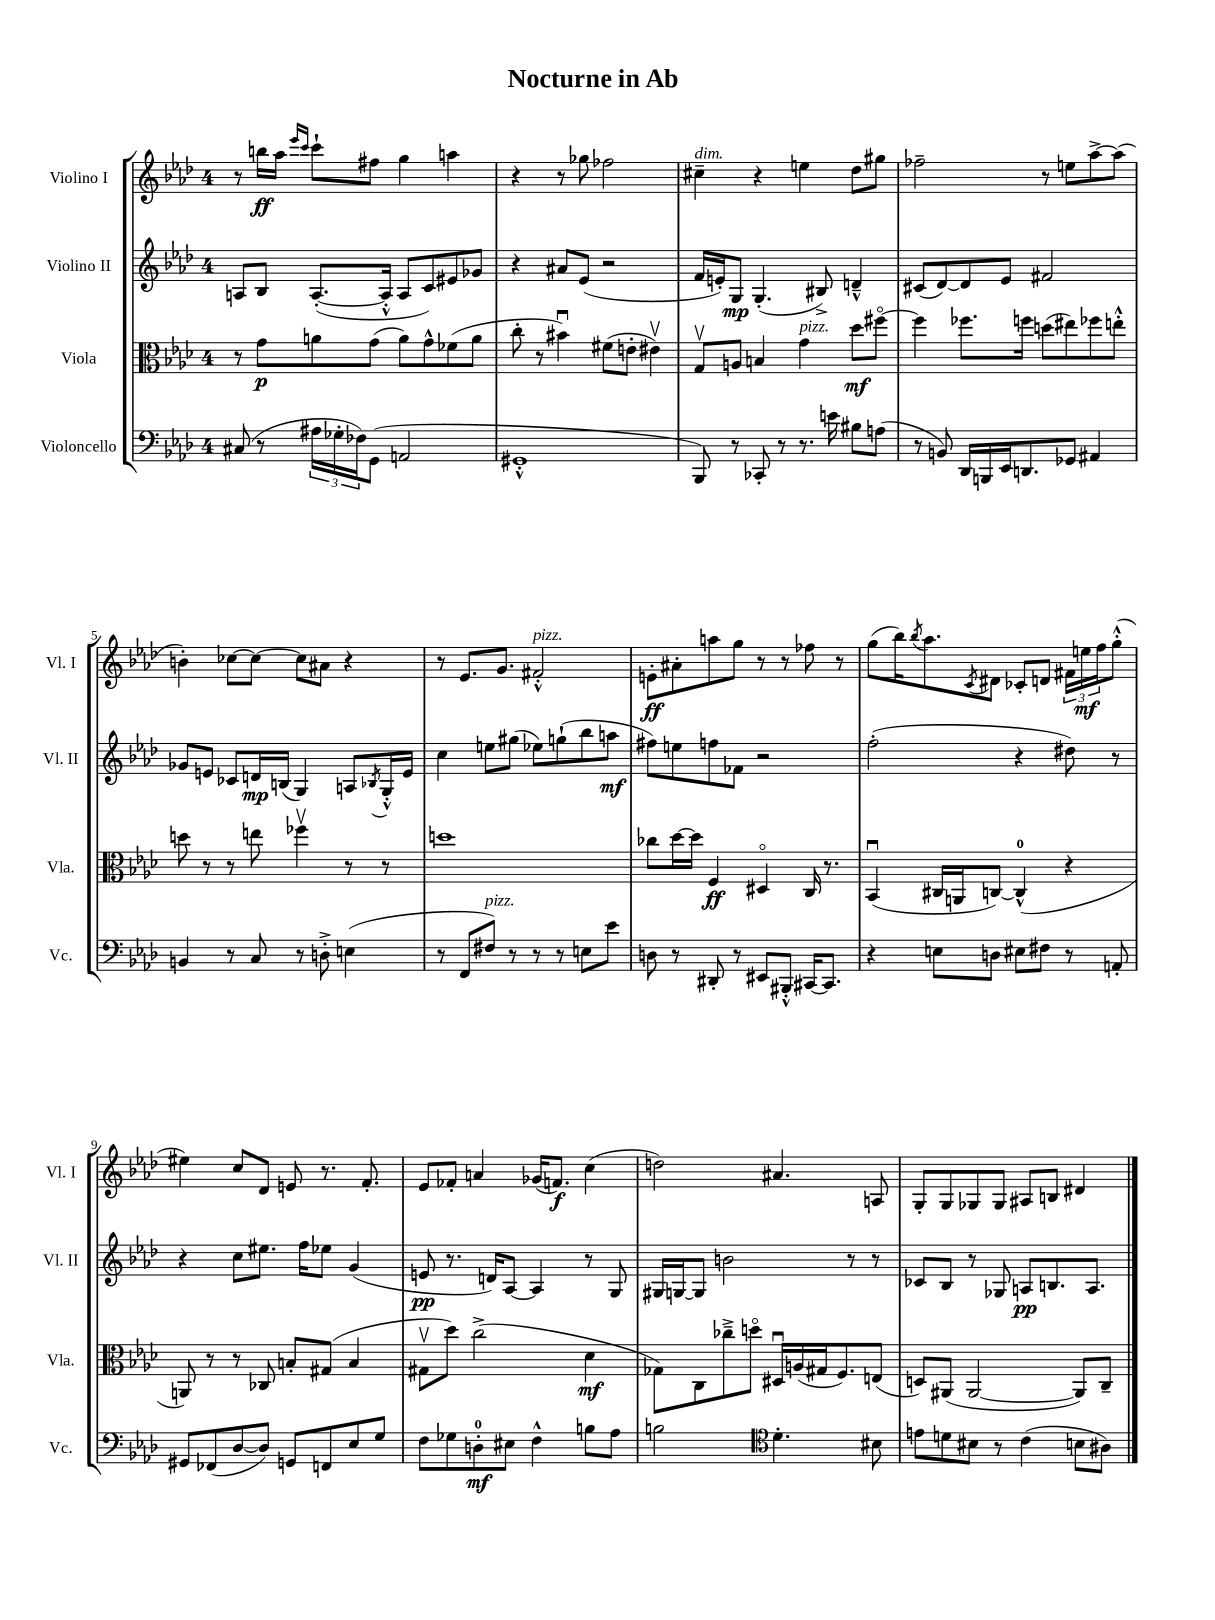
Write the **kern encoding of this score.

**kern	**dynam	**kern	**dynam	**kern	**dynam	**kern	**dynam
*part4	*part4	*part3	*part3	*part2	*part2	*part1	*part1
*staff4	*staff4	*staff3	*staff3	*staff2	*staff2	*staff1	*staff1
*I"Violoncello	*	*I"Viola	*	*I"Violino II	*	*I"Violino I	*
*I'Vc.	*	*I'Vla.	*	*I'Vl. II	*	*I'Vl. I	*
*clefF4	*	*clefC3	*	*clefG2	*	*clefG2	*
*k[b-e-a-d-]	*	*k[b-e-a-d-]	*	*k[b-e-a-d-]	*	*k[b-e-a-d-]	*
*M4/4	*	*M4/4	*	*M4/4	*	*M4/4	*
=1	=1	=1	=1	=1	=1	=1	=1
(8C#X/	.	8r	.	8An/L	.	8r	.
8r	.	8g\L	p	8B-/J	.	16bbn\LL	ff
.	.	.	.	.	.	16aa-\JJ	.
.	.	.	.	.	.	16qqeee-/LL	.
.	.	.	.	.	.	16qqccc/JJ	.
24A#X\LL	.	8an\	.	([8.A'/L	.	8ccc`\L	.
24G-X'\	.	.	.	.	.	.	.
24F-X\J)	.	.	.	.	.	.	.
(8GG\J	.	(8g\J	.	.	.	8ff#X\J	.
.	.	.	.	16A'^^/Jk]	.	.	.
2AAn/	.	8a\L)	.	8A/L	.	4gg\	.
.	.	8g^^\	.	8c/)	.	.	.
.	.	(8f-X\	.	8e#X/	.	4aan\	.
.	.	8a\J	.	8g-X/J	.	.	.
=2	=2	=2	=2	=2	=2	=2	=2
1GG#X'^^	.	8cc'\	.	4r	.	4r	.
.	.	8r	.	.	.	.	.
.	.	4b#Xu\)	.	8a#X/L	.	8r	.
.	.	.	.	(8e-/J	.	8gg-X\	.
.	.	(8f#X\L	.	2r	.	2ff-X\	.
.	.	8en'\J	.	.	.	.	.
.	.	4e#Xv\)	.	.	.	.	.
=3	=3	=3	=3	=3	=3	=3	=3
!	!	!	!	!	!	!LO:TX:a:i:t=dim.	!
8BBB-/)	.	8Gv/L	.	16f/LL	.	4cc#X~\	.
.	.	.	.	16en'/J)	.	.	.
8r	.	8An/J	.	8G/J	mp	.	.
8CC-X'/	.	4Bn/	.	(4.G'/	.	4r	.
8r	.	.	.	.	.	.	.
!	!	!LO:TX:a:i:t=pizz.	!	!	!	!	!
8.r	.	4g\	.	.	.	4een\	.
.	.	.	.	8B#X^/)	.	.	.
16en\	.	.	.	.	.	.	.
8B#X\L	.	8dd-\L	mf	4dn~^^/	.	8dd-\L	.
(8An\J	.	[8ff#X\J	.	.	.	8gg#X\J	.
=4	=4	=4	=4	=4	=4	=4	=4
8r	.	4ff#\]	.	(8c#X/L	.	2ff-X~\	.
8BBn/)	.	.	.	[8d-/)	.	.	.
16DD-/LL	.	8.ff-X\L	.	8d-/]	.	.	.
16BBBn/	.	.	.	.	.	.	.
16EE-/J	.	.	.	8e-/J	.	.	.
8.DDn/	.	16ffn\Jk	.	.	.	.	.
.	.	(8ddn\L	.	2f#X/	.	8r	.
8GG-X/J	.	8ee#X\)	.	.	.	8een\L	.
4AA#X/	.	8ff-X\	.	.	.	[8aa-^\	.
.	.	8een'^^\J	.	.	.	(8aa-\J]	.
!!LO:LB:g=z
=5	=5	=5	=5	=5	=5	=5	=5
4BBn/	.	8ddn\	.	8g-X/L	.	4bn'\)	.
.	.	8r	.	8en/J	.	.	.
8r	.	8r	.	8c-X/L	.	[8cc-X\L	.
8C/	.	8een\	.	16dn/L	mp	8cc-\J_	.
.	.	.	.	(16Bn/JJ	.	.	.
8r	.	4ff-Xv\	.	4G/)	.	8cc-\L]	.
8Dn'^\	.	.	.	.	.	8a#X\J	.
(4En\	.	8r	.	8An/L	.	4r	.
.	.	.	.	8qB-X/	.	.	.
.	.	8r	.	16G'^^/L	.	.	.
.	.	.	.	16e/JJ	.	.	.
=6	=6	=6	=6	=6	=6	=6	=6
8r	.	1ddn	.	4cc\	.	8r	.
8FF/L	.	.	.	.	.	8.e-/L	.
!LO:TX:a:i:t=pizz.	!	!	!	!	!	!	!
8F#X/J)	.	.	.	8een\L	.	.	.
.	.	.	.	.	.	8.g/J	.
8r	.	.	.	(8gg#X\J	.	.	.
!	!	!	!	!	!	!LO:TX:a:i:t=pizz.	!
8r	.	.	.	8ee-X\L)	.	2f#X'^^/	.
8r	.	.	.	(8ggn`\	.	.	.
8En\L	.	.	.	8bb-\	.	.	.
8e-\J	.	.	.	8aan\J	mf	.	.
=7	=7	=7	=7	=7	=7	=7	=7
8Dn\	.	8cc-X\L	.	8ff#X\L)	.	8en'\L	ff
8r	.	[16dd-\L	.	8een\	.	8a#X'\	.
.	.	16dd-\JJ]	.	.	.	.	.
8DD#X'/	.	4F/	ff	8ffn\	.	8aan\	.
8r	.	.	.	8f-X\J	.	8gg\J	.
8EE#X/L	.	4D#X/	.	2r	.	8r	.
8BBB#X'^^/J	.	.	.	.	.	8r	.
[16CC#X/KL	.	16C/	.	.	.	8ff-X\	.
8.CC#/J]	.	8.r	.	.	.	.	.
.	.	.	.	.	.	8r	.
=8	=8	=8	=8	=8	=8	=8	=8
4r	.	(4BB-u/	.	(2ff'\	.	(8gg\L	.
.	.	.	.	.	.	16bb-\K)	.
.	.	.	.	.	.	8qbb-/	.
.	.	.	.	.	.	8.aa-\	.
8En\L	.	16C#X/LL	.	.	.	.	.
.	.	16AAn/J	.	.	.	.	.
.	.	.	.	.	.	8qc/	.
8Dn\J	.	[8Cn/J)	.	.	.	8d#X\J	.
8E#X\L	.	(4C^^/]	.	4r	.	8c-X'/L	.
8F#X\J	.	.	.	.	.	8dn/J	.
8r	.	4r	.	8dd#X\)	.	24f#X\LL	.
.	.	.	.	.	.	24een\	mf
.	.	.	.	.	.	24ff\J	.
8AAn'/	.	.	.	8r	.	(8gg'^^\J	.
!!LO:LB:g=z
=9	=9	=9	=9	=9	=9	=9	=9
8GG#X/L	.	8AAn/)	.	4r	.	4ee#X\)	.
(8FF-X/	.	8r	.	.	.	.	.
[8D-/	.	8r	.	8cc\L	.	8cc/L	.
8D-/J])	.	8C-X/	.	8.ee#X\J	.	8d-/J	.
8GGn/L	.	8Bn'/L	.	.	.	8en/	.
.	.	.	.	16ff\KL	.	.	.
8FFn/	.	(8G#X/J	.	8ee-X\J	.	8.r	.
8E-/	.	4B/	.	(4g/	.	.	.
.	.	.	.	.	.	8.f'/	.
8G/J	.	.	.	.	.	.	.
=10	=10	=10	=10	=10	=10	=10	=10
8F\L	.	8G#Xv\L	.	8en/	pp	8e-/L	.
8G-X\	.	8dd-\J)	.	8.r	.	8f-X'/J	.
8Dn'\	mf	(2cc^\	.	.	.	4an/	.
.	.	.	.	16dn/KL)	.	.	.
8E#X\J	.	.	.	[8A-/J	.	.	.
4F^^\	.	.	.	4A-/]	.	(16g-X/KL	.
.	.	.	.	.	.	8.fn/J)	f
8Bn\L	.	4d-\	mf	8r	.	(4cc\	.
8A-\J	.	.	.	8G/	.	.	.
=11	=11	=11	=11	=11	=11	=11	=11
2Bn\	.	8G-X\L)	.	16G#X/LL	.	2ddn\)	.
.	.	.	.	[16Gn/J	.	.	.
.	.	8C\	.	8G/J]	.	.	.
.	.	8cc-X~^\	.	2bn\	.	.	.
.	.	8ddn\J	.	.	.	.	.
*clefC4	*	*	*	*	*	*	*
4.d-'\	.	16D#Xu/LL	.	.	.	4.a#X/	.
.	.	(16An/	.	.	.	.	.
.	.	16G#X/J	.	.	.	.	.
.	.	8.F/)	.	.	.	.	.
.	.	.	.	8r	.	.	.
8B#X\	.	(8En/J	.	8r	.	8An/	.
=12	=12	=12	=12	=12	=12	=12	=12
8en\L	.	8Dn/L)	.	8c-X/L	.	8G'/L	.
8dn\	.	(8AA#X/J	.	8B-/J	.	8G/	.
8B#X\J	.	[2AA#/	.	8r	.	8G-X/	.
8r	.	.	.	8G-X/	.	8G-/J	.
(4c\	.	.	.	8An/L	pp	8A#X/L	.
.	.	.	.	8.Bn/	.	8Bn/J	.
8Bn\L	.	8AA#/L])	.	.	.	4d#X/	.
.	.	.	.	8.A/J	.	.	.
8A#X\J)	.	8C~/J	.	.	.	.	.
==	==	==	==	==	==	==	==
*-	*-	*-	*-	*-	*-	*-	*-
